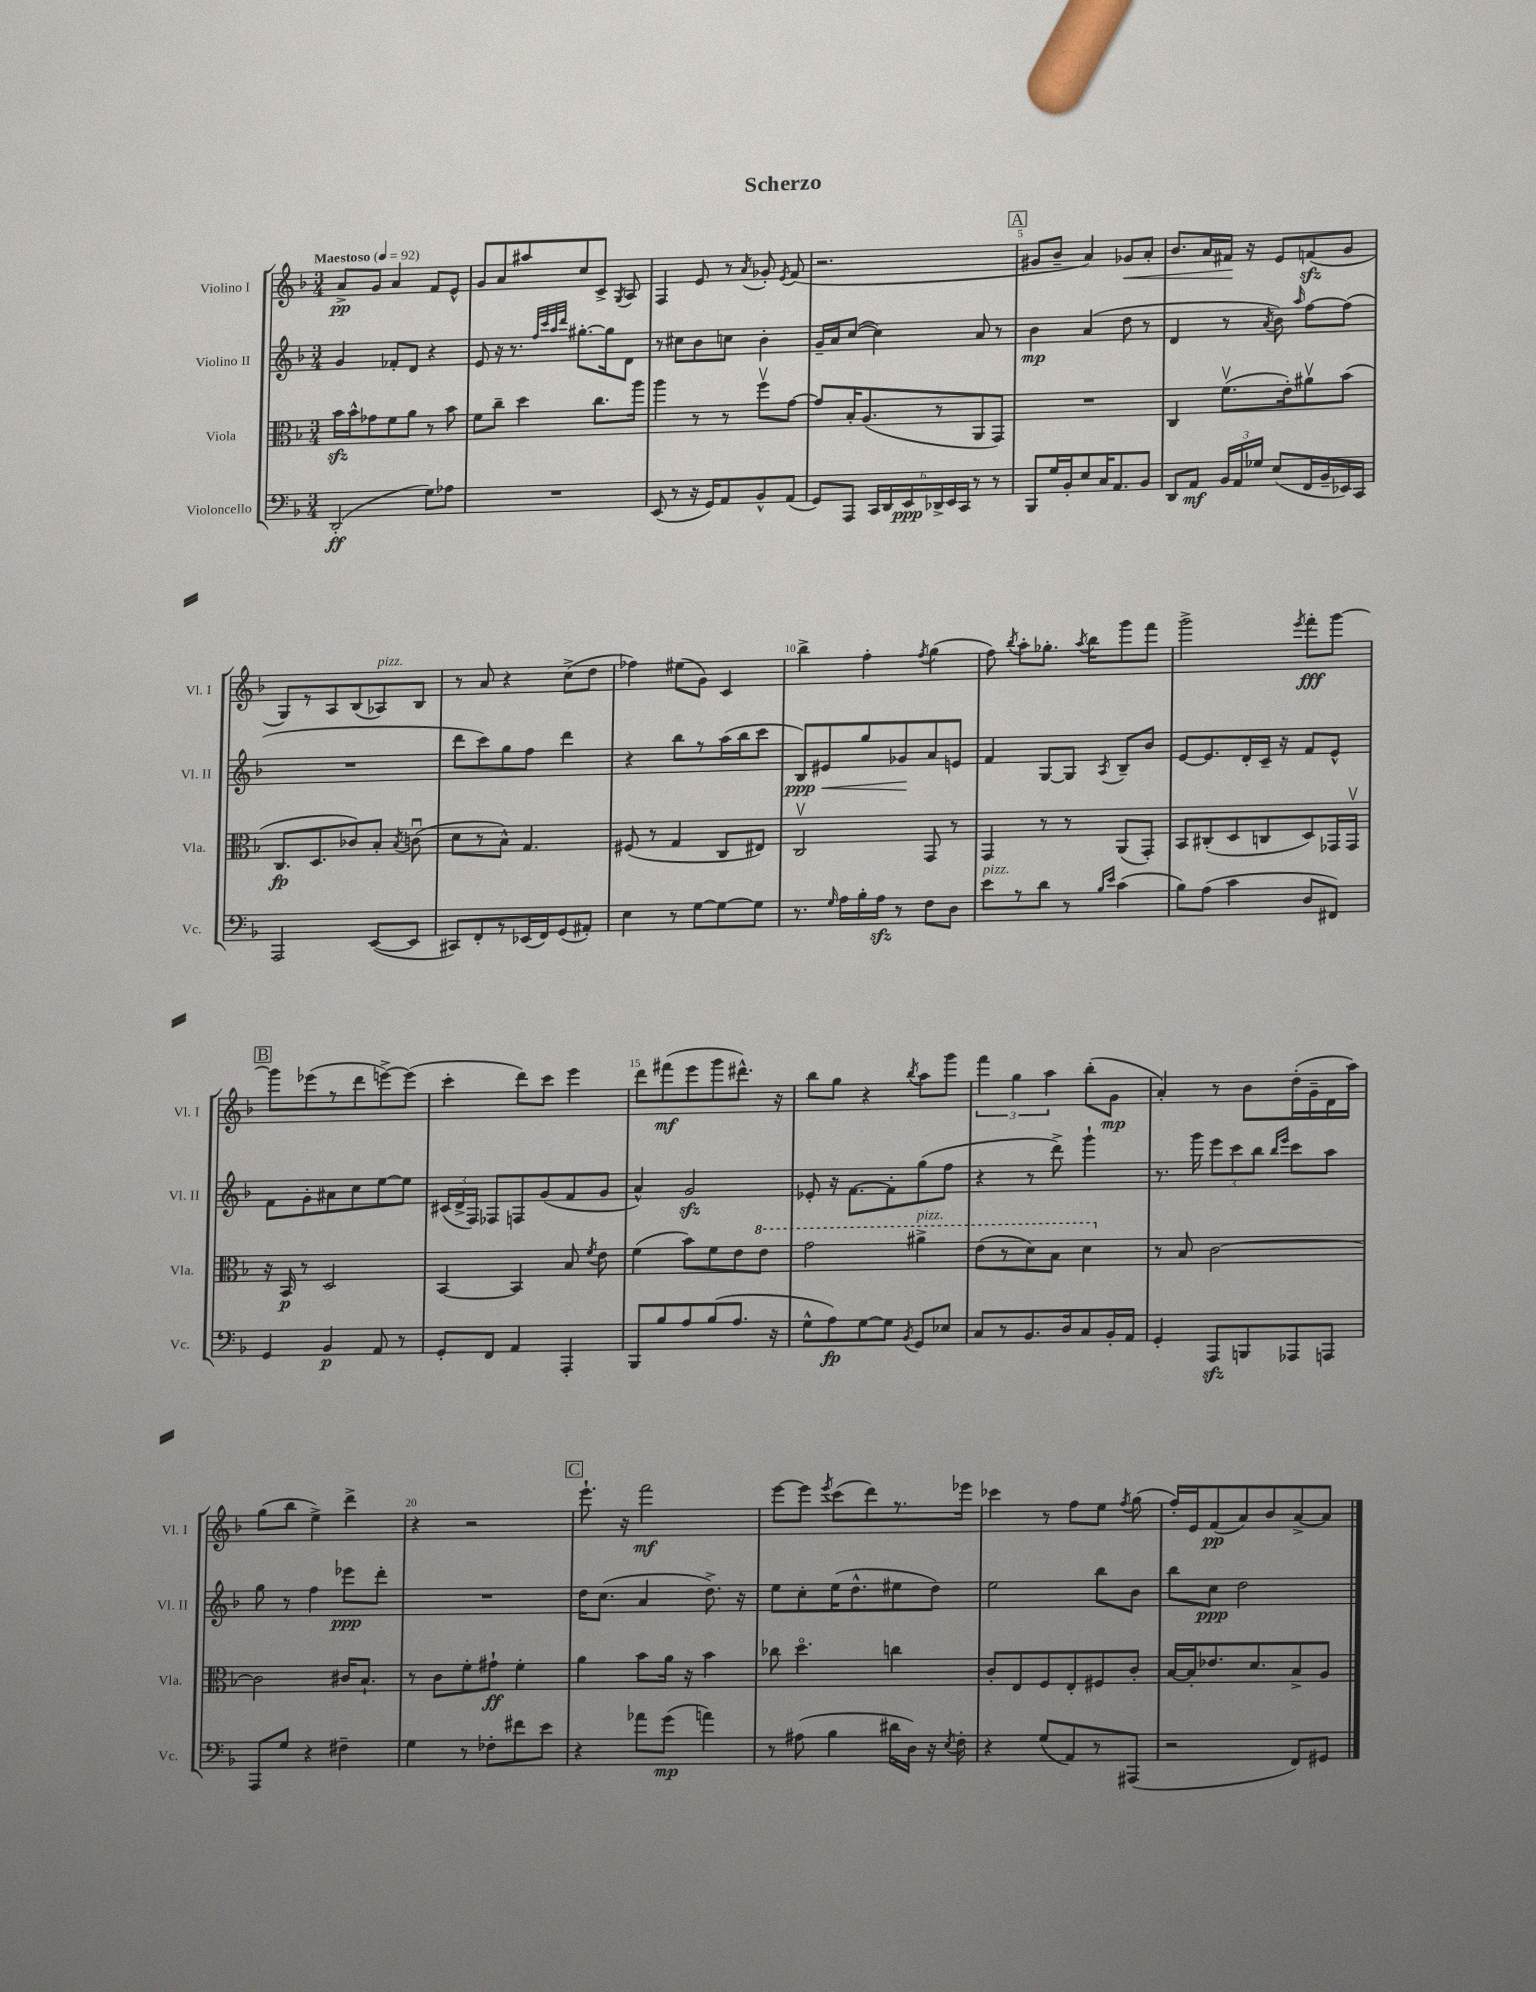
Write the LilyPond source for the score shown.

\header { title = "Scherzo" }
<<
\new StaffGroup <<
\new Staff = "s0" \with { instrumentName = "Violino I" shortInstrumentName = "Vl. I" } {
    \clef treble \key f \major \numericTimeSignature \time 3/4 \tempo "Maestoso" 4 = 92
    \autoBeamOff a'8[->\pp g'8] a'4 f'8[ e'8]-^ |
    g'8[ a'8 ais''8 c''8 c'8]-> \acciaccatura { g8 } a8 |
    f4 e'8 r8 \acciaccatura { a'8 } ges'8-. \acciaccatura { e'8 } f'8( |
    r2. |
    \mark \markup { \box "A" } gis'8[ bes'8]-- a'4) ges'8[\< a'8]-. |
    bes'8.[ a'16 fis'16]\! r16 e'8[ f'8\sfz( g'8] |
    g8[) r8 a8 bes8( aes8^\markup { \italic "pizz." }) bes8] |
    r8 a'8 r4 c''8[->( d''8] |
    fes''4) eis''8[( g'8]) c'4 |
    bes''4-> f''4-. \acciaccatura { f''8 } g''4( |
    f''8) \acciaccatura { bes''8 } a''8[-. ges''8.]-. \acciaccatura { a''8 } bes''16[ g'''8 f'''8] |
    g'''2-> \acciaccatura { e'''8 } f'''8[-.\fff g'''8]~ |
    \mark \markup { \box "B" } g'''8[ ees'''8( r8 d'''8 e'''8~->) e'''8]( |
    c'''4-. d'''8[) c'''8] e'''4 |
    d'''8[ fis'''8\mf( e'''8 g'''8 dis'''8.]-^) r16 |
    bes''8[ g''8] r4 \acciaccatura { bes''8 } a''8[ g'''8] |
    \tuplet 3/2 { f'''4 g''4 a''4 } bes''8[-.( g'8]\mp |
    a'4-.) r8 bes'8[ d''16-.( g'16-- d'16 a''16]) |
    g''8[( bes''8] e''4->) d'''4-> |
    r4 r2 |
    \mark \markup { \box "C" } e'''8.-! r16 f'''2\mf |
    e'''8[~ e'''8] \acciaccatura { e'''8 } c'''8[( d'''8) r8. ees'''16] |
    ces'''4 r8 f''8[ e''8] \acciaccatura { f''8 } g''8( |
    f''16[-.) e'16 f'8\pp( a'8) bes'8 a'8~-> a'8] \bar "|." |
}
\new Staff = "s1" \with { instrumentName = "Violino II" shortInstrumentName = "Vl. II" } {
    \clef treble \key f \major \numericTimeSignature \time 3/4
    \autoBeamOff g'4 fes'8[-. d'8] r4 |
    e'8 r16 r8. \grace { f''32[ c'''32 a''32 d'''32] } gis''8.[~-. gis''16 d'8] |
    r8 cis''8[ bes'8 c''8] bes'4-. |
    g'16[-- a'16 c''8]~( c''4) a'8 r8 |
    \mark \markup { \box "A" } bes'4\mp a'4( d''8 r8 |
    d'4 r8 \acciaccatura { a'8 } bes'8) \grace { a''16 } f''8[~ f''8]( |
    R2. |
    d'''8[ c'''8) g''8 f''8] d'''4 |
    r4 bes''8[ r8 a''16( bes''16 c'''8] |
    bes8[\ppp\<) eis'8 g''8 ges'8\! a'8 e'8] |
    f'4 g8[~ g8] \acciaccatura { a8 } bes8[-- bes'8] |
    e'8[~ e'8. d'16-. c'16]-- r16 f'8[ e'8]-^ |
    \mark \markup { \box "B" } f'8[ g'8-. ais'8 c''8 e''8~ e''8] |
    \tuplet 3/2 { cis'16[( d'16-> f16]) } fes8[ f8 g'8( f'8 g'8] |
    a'4-^) g'2\sfz |
    ees'8-. r16 f'8.[~ f'8-. g''8( f''8] |
    r4 r8 d'''8->) g'''4-! |
    r8. g'''16 \tuplet 3/2 { e'''8[ c'''8 bes''8] } \grace { bes''16[ e'''16] } c'''8[ a''8] |
    g''8 r8 f''4 ees'''8[\ppp d'''8]-. |
    R2. |
    \mark \markup { \box "C" } d''16[ c''8.]( a'4 d''8.->) r16 |
    e''8[ c''8-. e''16( d''8.-^ eis''8 d''8]) |
    e''2 bes''8[ bes'8] |
    bes''8[ c''8]\ppp d''2 \bar "|." |
}
\new Staff = "s2" \with { instrumentName = "Viola" shortInstrumentName = "Vla." } {
    \clef alto \key f \major \numericTimeSignature \time 3/4
    \autoBeamOff bes'16[\sfz bes'16-^ ges'8 f'8 a'8] r8 bes'8 |
    f'8[ c''8]-- d''4 c''8.[ a''16] |
    a''4 r8 r8 f''8[\upbow g'8]~ |
    g'8[ bes16-. a8.( r8 a,8 g,8]) |
    \mark \markup { \box "A" } R2. |
    c4 f'8.[\upbow( e'16-.) ais'8\upbow bes'8]( |
    c8.[\fp d8. ces'8) bes8]-. \acciaccatura { bes8 } c'8\downbow( |
    d'8[ r8 bes8]-^) g4. |
    fis8( r8 g4 c8[ eis8]) |
    c2\upbow g,8 r8 |
    g,4 r8 r8 a,8[( g,8]-.) |
    bes,8[ cis8-.( d8 c8 d8) ges,16 ges,16]\upbow |
    \mark \markup { \box "B" } r16 bes,16\p r8 d2 |
    bes,4~ bes,4 bes8 \acciaccatura { f'8 } e'8 |
    f'4( bes'8[) f'8 e'8 \ottava #1 e''8] |
    g''2 ais''4->^\markup { \italic "pizz." } |
    e''8[( r8 d''8) bes'8] d''4 \ottava #0 |
    r8 bes8 c'2~ |
    c'2 cis'16[ bes8.]-! |
    r8 c'8[ f'8-. gis'8]-!\ff f'4-. |
    \mark \markup { \box "C" } a'4 bes'8[ a'16] r16 bes'4 |
    ces''8 d''4.\flageolet c''4 |
    c'8[-. e8 f8 e8-. fis8 c'8]-. |
    bes16[~ bes16-. ees'8. d'8. bes8-> a8] \bar "|." |
}
\new Staff = "s3" \with { instrumentName = "Violoncello" shortInstrumentName = "Vc." } {
    \clef bass \key f \major \numericTimeSignature \time 3/4
    \autoBeamOff d,2-.\ff( g8[) aes8] |
    R2. |
    e,8( r8 r16 g,16[) a,8 bes,8-^ a,8]( |
    g,8[) a,,8] \tuplet 6/4 { c,16[ d,16 e,16\ppp des,16-> e,16 c,16] } r8 r8 |
    \mark \markup { \box "A" } bes,,8[ g16 bes,16-. e8 c16 a,8. bes,8] |
    d,8[ a,8]\mf \tuplet 3/2 { bes,16[ a,16 ges16] } e8[( f,16 bes,16-- ees,16) c,16] |
    a,,2 e,8[~( e,8] |
    cis,8[) f,8-. r8 ees,16( f,16) g,8( ais,8]-.) |
    e4 r8 g8[~ g8~ g8] |
    r8. \grace { g16 } a16[ bes16-. a16]\sfz r8 f8[ d8] |
    e'8[^\markup { \italic "pizz." } r8 d'8] r8 \grace { bes16[ e'16] } c'4( |
    bes8[) a8]( c'4 d8[ fis,8]) |
    \mark \markup { \box "B" } g,4 bes,4\p a,8 r8 |
    g,8[-. f,8] a,4 a,,4-. |
    bes,,8[ bes8 a8 bes8( a8.] r16 |
    g8[-^ a8\fp) g8~ g8] \acciaccatura { bes,8 } g,8[ ees8] |
    c8[ r8 bes,8. d16 c8 bes,16-. a,16] |
    g,4-. a,,8[\sfz b,,8 aes,,8 a,,8] |
    a,,8[ g8] r4 fis4-- |
    g4 r8 fes8[-. fis'8 e'8] |
    \mark \markup { \box "C" } r4 aes'8[ g'8]\mp( a'4) |
    r8 ais8( bes4 dis'16[ d16]) r16 \acciaccatura { e8 } f16-. |
    r4 g8[( a,8) r8 ais,,8]( |
    r2 f,8[) gis,8] \bar "|." |
}
>>
>>
\layout { \context { \Score \override BarNumber.break-visibility = ##(#f #t #t) barNumberVisibility = #(every-nth-bar-number-visible 5) } }
